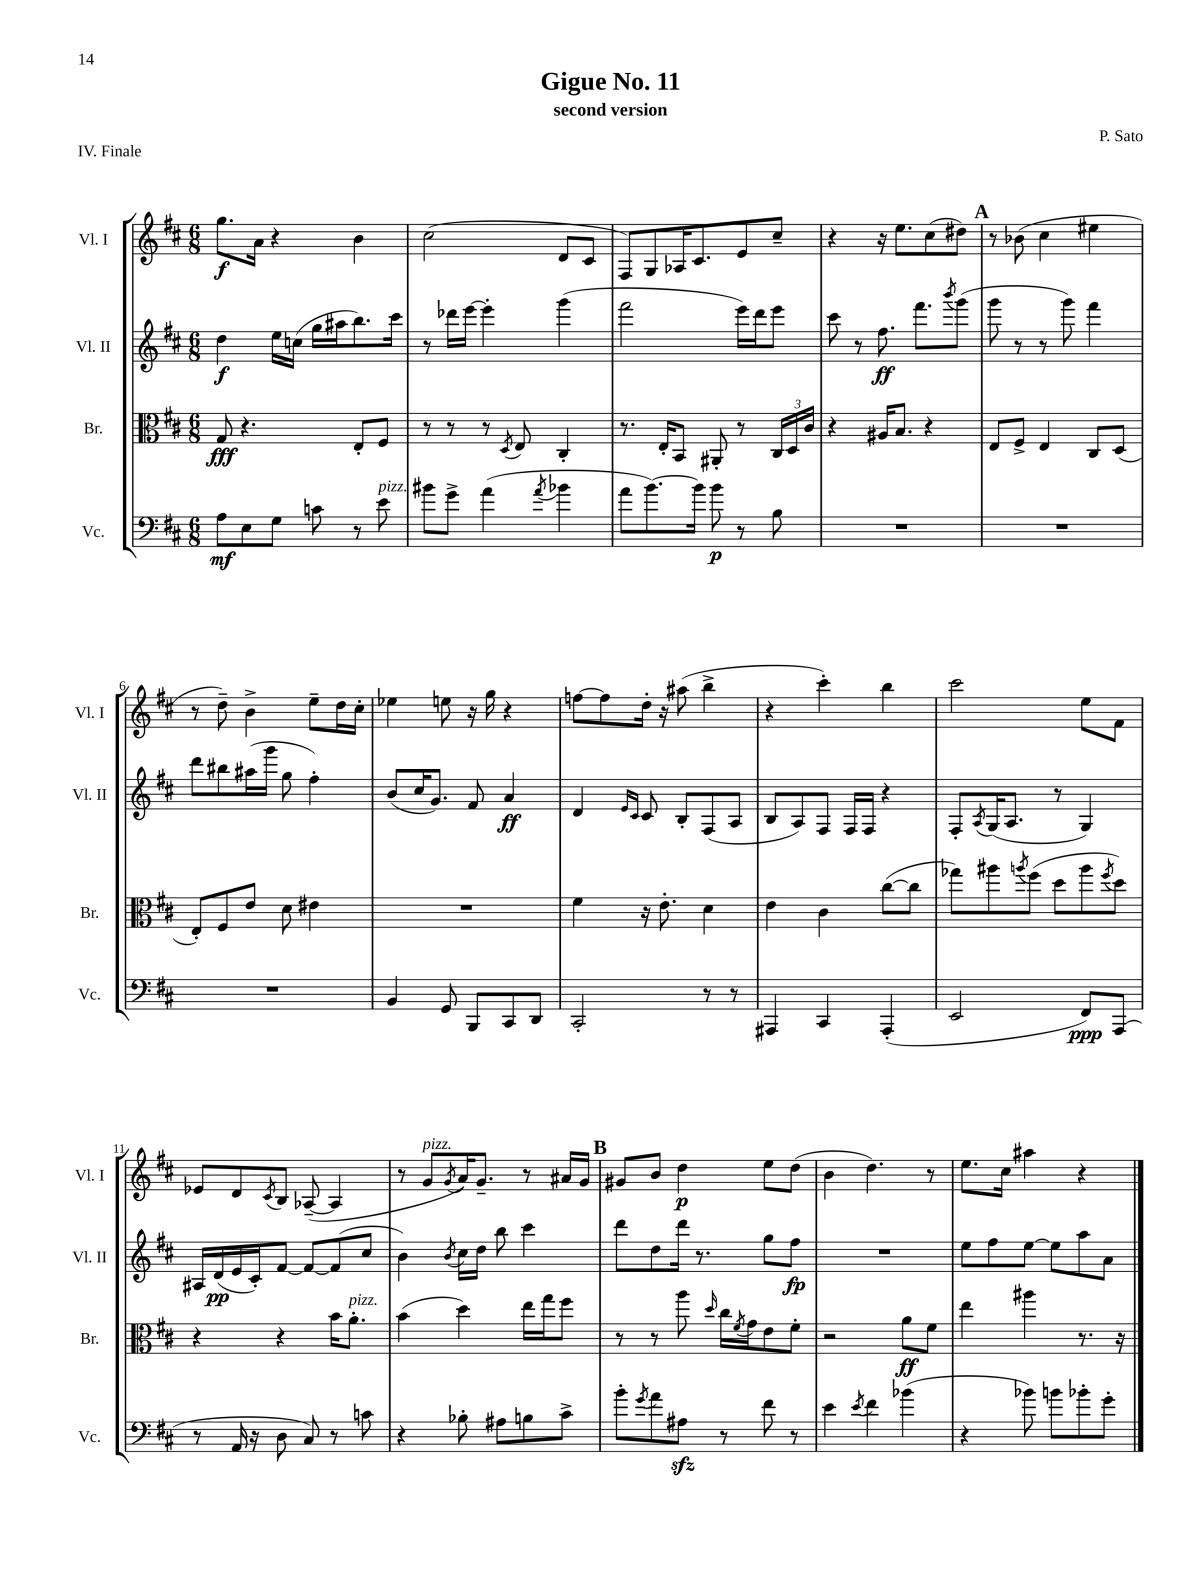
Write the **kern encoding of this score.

**kern	**kern	**kern	**kern
*staff4	*staff3	*staff2	*staff1
*clefF4	*clefC3	*clefG2	*clefG2
*k[f#c#]	*k[f#c#]	*k[f#c#]	*k[f#c#]
*M6/8	*M6/8	*M6/8	*M6/8
8A\L	8G/	4dd\	8.gg\L
8E\	4.r	.	.
.	.	.	16a\Jk
8G\J	.	16ee\LL	4r
.	.	(16cc\JJ	.
8c\	.	16gg\LL	.
.	.	16aa#\J	.
8r	8E'/L	8.bb\)	4b\
8e\	8F#/J	.	.
.	.	16ccc#\Jk	.
=	=	=	=
8b#\L	8r	8r	(2cc#\
8g^\J	8r	16ddd-\LL	.
.	.	[16eee\JJ	.
(4a\	8r	4eee'\]	.
.	8qD/	.	.
.	8E/	.	.
8qa/	.	.	.
4b-\	4C#'/	(4ggg\	8d/L
.	.	.	8c#/J
=	=	=	=
8a\L	8.r	2fff#\	8F#/L)
[8.b\)	.	.	8G/
.	16E'/LK	.	.
.	8BB/J	.	16A-/K
16b\]Jk	.	.	8.c#/
8b\	8AA#'/	.	.
8r	8r	16eee\LL)	8e/
.	.	16ddd\J	.
8B\	24C#/LL	8eee\J	8cc#~/J
.	24D/	.	.
.	24c#/JJ	.	.
=	=	=	=
2.r	4r	8ccc#\	4r
.	.	8r	.
.	16A#/LK	8.ff#\	16r
.	8.B/J	.	8.ee\L
.	.	8.fff#\L	.
.	4r	.	(8cc#\
.	.	8qbbb/	.
.	.	(8ggg\J	8dd#\J)
=	=	=	=
2.r	8E/L	8ggg\	8r
.	8F#^/J	8r	(8b-\
.	4E/	8r	4cc#\
.	.	8ggg\)	.
.	8C#/L	4fff#\	4ee#\
.	(8D/J	.	.
=	=	=	=
2.r	8E'/L)	8ddd\L	8r
.	8F#/	8bb#\	8dd~\)
.	8e/J	(16aa#\L	4b^\
.	.	16ggg\JJ	.
.	8d\	8gg\	.
.	4e#\	4ff#'\)	8ee~\L
.	.	.	16dd\L
.	.	.	16cc#'\JJ
=	=	=	=
4BB/	2.r	(8b/L	4ee-\
.	.	16cc#/K	.
.	.	8.g/J)	.
8GG/	.	.	8ee\
8BBB/L	.	8f#/	16r
.	.	.	16gg\
8CC#/	.	4a/	4r
8DD/J	.	.	.
=	=	=	=
2CC#'/	4f#\	4d/	[8ff\L
.	.	.	8ff\]
.	.	16qqe/LL	.
.	.	16qqc#/JJ	.
.	16r	8c#/	16dd'\Jk
.	8.e'\	.	16r
.	.	8B'/L	(8aa#\
8r	4d\	(8F#/	4bb^\
8r	.	8A/J	.
=	=	=	=
4AAA#/	4e\	8B/L	4r
.	.	8A/)	.
4CC#/	4c#\	8F#/J	4ccc#'\)
.	.	16F#/LL	.
.	.	16F#/JJ	.
(4AAA#'/	([8cc#\L	4r	4bb\
.	8cc#\]J	.	.
=	=	=	=
2EE/	8gg-\L)	8F#'/L	2ccc#\
.	.	8qA/	.
.	8aa#\	(16G/K	.
.	.	8.A/J	.
.	8qaa/	.	.
.	(8ff#\J	.	.
.	8dd\L	8r	.
8FF#/L)	8aa\	4G/)	8ee\L
.	8qff#/	.	.
(8AAA/J	8dd\J)	.	8f#\J
=	=	=	=
8r	4r	16A#/LL	8e-/L
.	.	(16d/	.
16AA/	.	16e/	8d/
16r	.	16c#'/J)	.
.	.	.	8qc#/
8D\	4r	[8f#/J	8B/J
8C#/)	.	8f#/_L	([8A-~/
8r	16b\LK	(8f#/]	4A-/]
.	8.a'\J	.	.
8c\	.	8cc#/J	.
=	=	=	=
4r	(4b\	4b\)	8r
.	.	.	8g/L
.	.	8qb/	8qg/
8B-'\	4dd\)	16cc#\LL	16a/K)
.	.	16dd\JJ	8.g~/J
8A#\L	.	8bb\	.
8B\	16ee\LL	4ccc#\	8r
.	16gg\J	.	.
8c#^\J	8ff#\J	.	16a#/LL
.	.	.	16g/JJ
=	=	=	=
8b'\L	8r	8ddd\L	8g#/L
8qg/	.	.	.
8a\	8r	8dd\	8b/J
8A#\J	8aa\	16ddd\Jk	4dd\
.	.	8.r	.
.	16qqdd/	.	.
8r	16cc#\LL	.	.
.	8qf#/	.	.
.	16g\J	.	.
8f#\	8e\	8gg\L	8ee\L
8r	8f#'\J	8ff#\J	(8dd\J
=	=	=	=
4e\	2r	2.r	4b\
8qe/	.	.	.
4f#\	.	.	4.dd\)
(4b-\	8a\L	.	.
.	8f#\J	.	8r
=	=	=	=
4r	4ee\	8ee\L	8.ee\L
.	.	8ff#\	.
.	.	.	16cc#\Jk
8b-\)	4aa#\	[8ee\J	4aa#\
8b\L	.	8ee\]L	.
8b-'\	8.r	8aa\	4r
8g'\J	.	8a\J	.
.	16r	.	.
==	==	==	==
*-	*-	*-	*-
